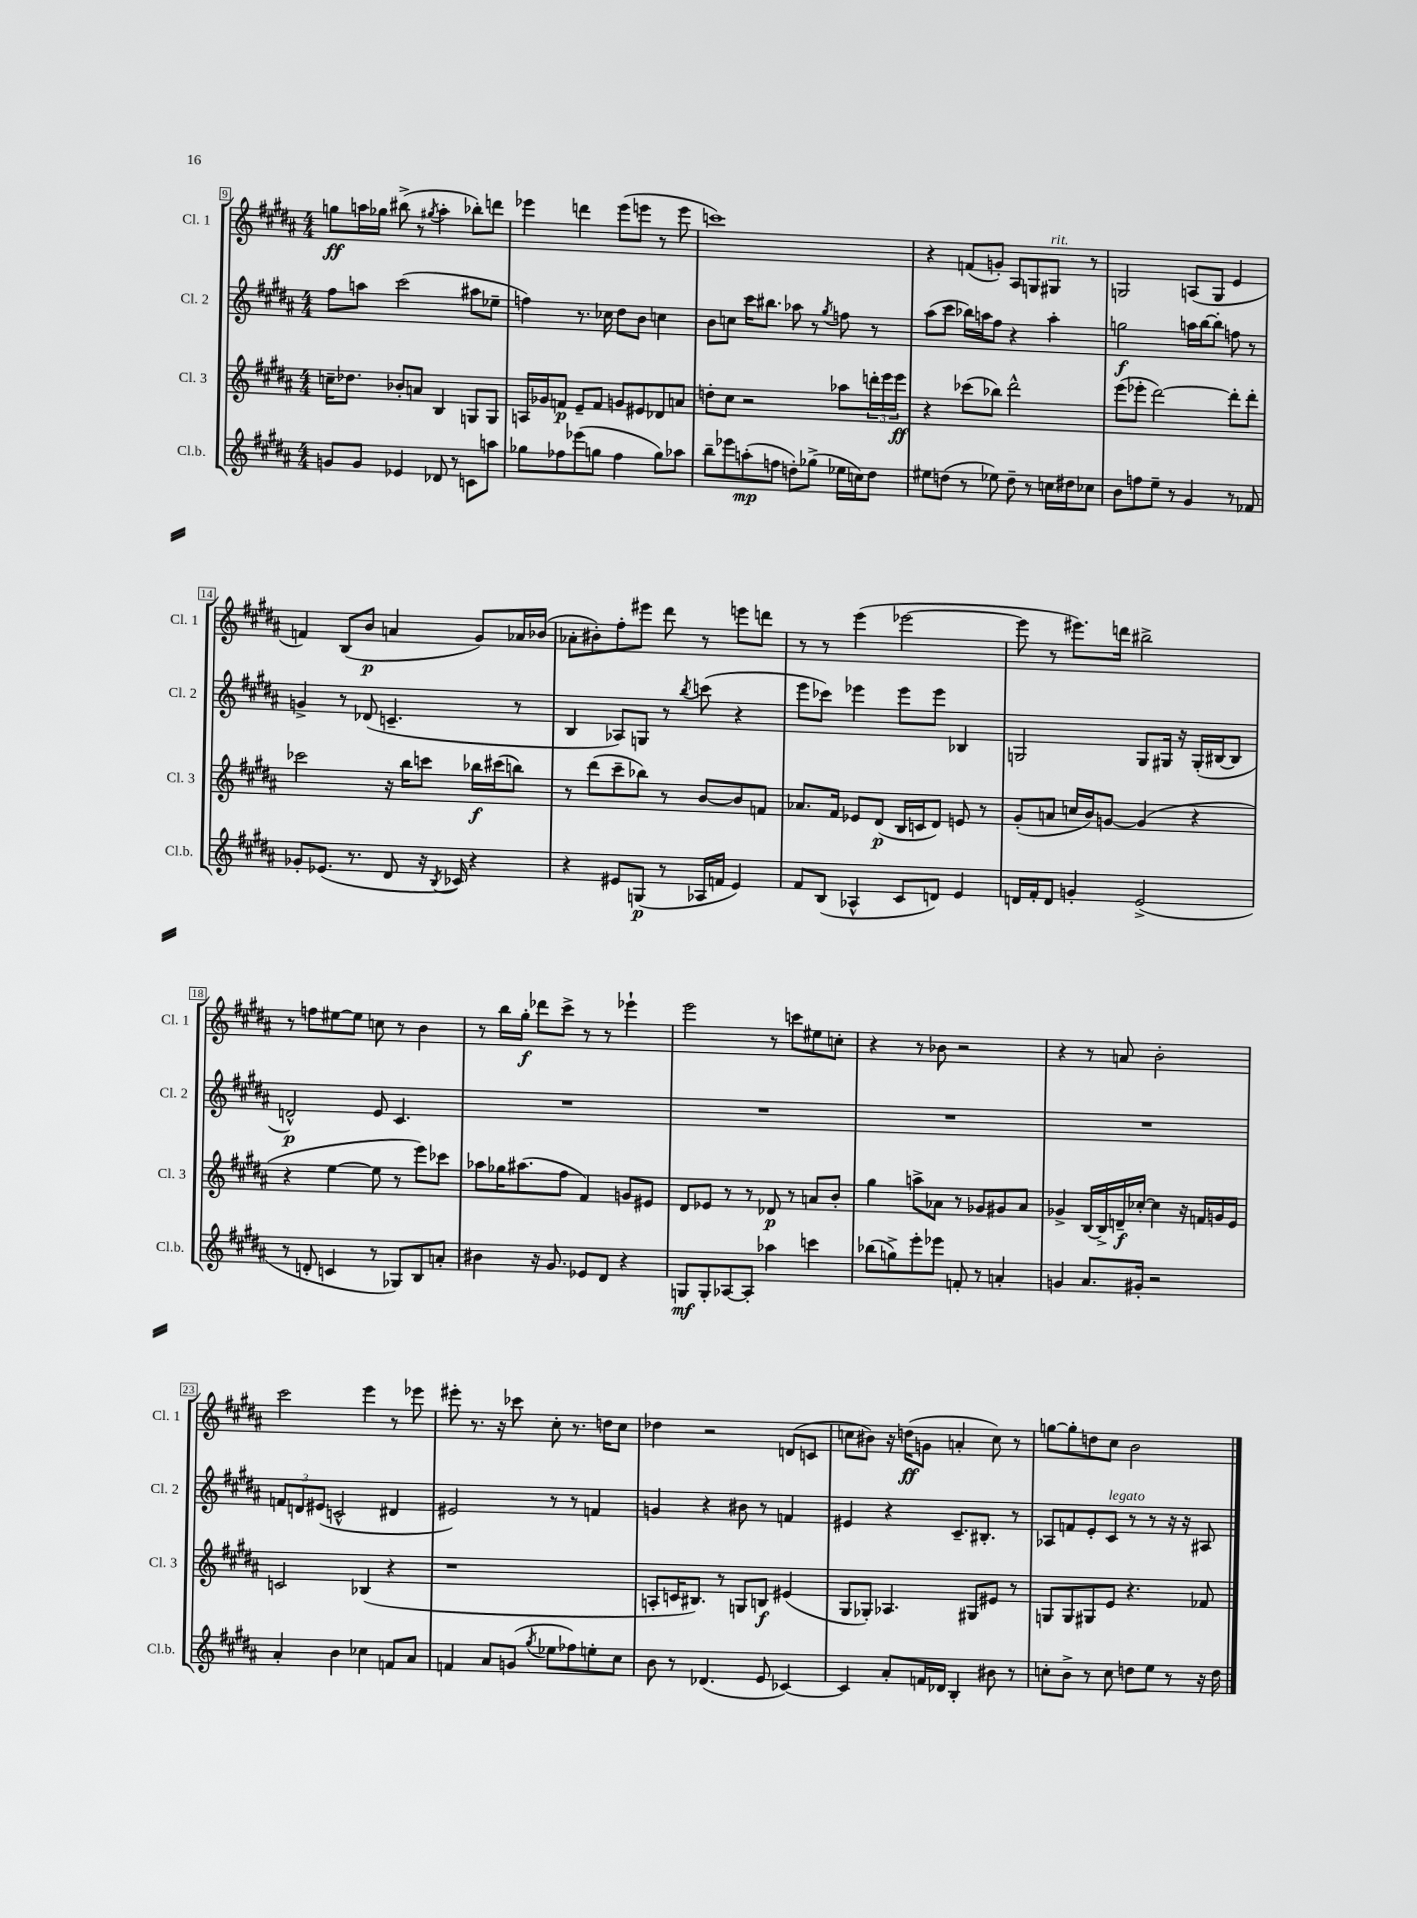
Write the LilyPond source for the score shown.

<<
\new StaffGroup <<
\new Staff = "s0" \with { instrumentName = "Cl. 1" shortInstrumentName = "Cl. 1" } {
    \clef treble \key b \major \numericTimeSignature \time 4/4
    g''8\ff a''16 ges''16 bis''8->( r8 \acciaccatura { gis''8 } a''4-. bes''8-.) d'''8 |
    ees'''4 d'''4 ees'''8( e'''8 r8 e'''8 |
    c'''1) |
    r4 f'8( g'8-.) ais8 g8 gis8^\markup { \italic "rit." } r8 |
    g2 a8( g8 e'4 |
    f'4) b8( b'8\p a'4 gis'8) aes'16 bes'16( |
    aes'8-. bis'8-.) fis''8-. eis'''8 dis'''8 r8 e'''8 d'''8 |
    r8 r8 e'''4( ees'''2~ |
    ees'''8 r8 eis'''8.) d'''16 bis''2-> |
    r8 f''8 eis''8~ eis''8 c''8 r8 b'4 |
    r8 b''16 gis''16-.\f des'''8 cis'''8-> r8 r8 ees'''4-! |
    e'''2 r8 c'''8 eis''8 c''8-. |
    r4 r8 bes'8 r2 |
    r4 r8 a'8 b'2-. |
    cis'''2 e'''4 r8 ees'''8 |
    eis'''8-. r8. r16 ces'''8 cis''8-. r8. d''16 cis''8 |
    des''4 r2 d'8( c'8 |
    c''8 bis'8) r16 d''16\ff( g'8 a'4-. c''8) r8 |
    g''8~ g''8-. d''8 cis''8 b'2 \bar "|." |
}
\new Staff = "s1" \with { instrumentName = "Cl. 2" shortInstrumentName = "Cl. 2" } {
    \clef treble \key b \major \numericTimeSignature \time 4/4
    fis''8 a''8 cis'''2( ais''8 ees''8-- |
    f''4) r8. ces''16 dis''8 b'8 c''4 |
    b'8 c''8 cis'''16 bis''8. aes''8 r8 \acciaccatura { gis''8 } f''8 r8 |
    ais''8( cis'''8 bes''16) a''16 fis''8 r4 a''4-. |
    g''2\f a''16 b''16~ b''8-. f''8 r8 |
    g'4-> r8 des'8( c'4.-- r8 |
    b4 aes8) g8 r8 \acciaccatura { b''8 } c'''8( r4 |
    e'''8 ces'''8) ees'''4 ees'''8 ees'''8 bes4 |
    g2 g8 gis16 r16 gis16-.( bis16~ bis8 |
    d'2-^\p) e'8 cis'4. |
    R1 |
    R1 |
    R1 |
    R1 |
    \tuplet 3/2 { f'8 d'8 eis'8( } c'2-^ dis'4 |
    eis'2) r8 r8 f'4 |
    g'4 r4 bis'8 r8 f'4 |
    eis'4 r4 cis'8.-- bis8.-. r8 |
    aes8 f'8 e'8-. cis'8^\markup { \italic "legato" } r8 r8 r16 r16 ais8 \bar "|." |
}
\new Staff = "s2" \with { instrumentName = "Cl. 3" shortInstrumentName = "Cl. 3" } {
    \clef treble \key b \major \numericTimeSignature \time 4/4
    c''16-- des''8. bes'8-. a'8 b4 g8 g8 |
    a16 ges'16 f'8\p e'8-- f'8 g'8 eis'8 des'8 a'8 |
    d''8-. cis''8 r2 aes''8 \tuplet 3/2 { d'''16-. e'''16 e'''16\ff } |
    r4 ces'''8( bes''8) dis'''2-^ |
    e'''8( ees'''8-. dis'''2~) dis'''8-. dis'''8-. |
    ces'''2 r16 b''16 c'''8 bes''16\f cis'''16( b''8) |
    r8 dis'''8( cis'''8-- bes''8) r8 b'8~ b'8 f'8 |
    aes'8. fis'16 ees'8 dis'8\p( b16 c'16 dis'8) e'8 r8 |
    gis'8-.( a'8 c''16 b'16) g'8~ g'4( r4 |
    r4 e''4~ e''8 r8 e'''8) ces'''8 |
    aes''8 ges''16 ais''8.( fis''8 fis'4) g'8 eis'8 |
    dis'8 ees'8 r8 r8 des'8\p r8 a'8 b'8-. |
    gis''4 a''8-> aes'8 r8 ges'8 gis'8 aes'8 |
    ges'4-> b16~ b16-> d'16--\f ces''16~-. ces''4 r16 f'16 g'16 e'16 |
    c'2 bes4( r4 |
    r1 |
    a8-. c'16 bis8.) r8 g8 b8\f eis'4( |
    gis8 ges8-.) aes4. gis8 eis'8 r8 |
    g8 g8 gis8 e'8 r4. fes'8 \bar "|." |
}
\new Staff = "s3" \with { instrumentName = "Cl.b." shortInstrumentName = "Cl.b." } {
    \clef treble \key b \major \numericTimeSignature \time 4/4
    g'8 g'8 ees'4 des'8 r8 c'8 a''8 |
    ges''8 fes''8 ees'''8( g''8 fes''4 g''8) aes''8 |
    b''8-- ees'''8 a''8-.\mp( f''8 d''8-.) ges''8->( ees''16 c''16) d''8 |
    eis''8 d''8( r8 ees''8) d''8-- r8 c''16 dis''16 ces''8 |
    b'8 f''8 e''8-- r8 gis'4 r8 fes'8 |
    ges'8-. ees'8.( r8. dis'8 r16 \acciaccatura { b8 } ces'16) r4 |
    r4 eis'8 g8\p( r8 aes16 f'16 eis'4) |
    fis'8 b8( aes4-^ cis'8 d'8) e'4 |
    d'16 fis'16-. d'8 g'4-. e'2->( |
    r8 d'8-. c'4 r8 ges8) b8 a'8-. |
    bis'4 r16 gis'8. ees'8 dis'8 r4 |
    g8\mf g8-. aes8~ aes8-. aes''4 c'''4 |
    bes''8( g''8->) e'''8-. ees'''8 f'8-. r8 a'4-. |
    g'4 ais'8. gis'16-. r2 |
    ais'4-. b'4 ces''4 f'8 ais'8 |
    f'4 ais'8 g'8( \acciaccatura { gis''8 } ees''8 fes''8) e''8-. cis''8 |
    b'8 r8 des'4.( e'8 ces'4~) |
    ces'4 ais'8-. f'16 des'16 b4-. bis'8 r8 |
    c''8-. b'8-> r8 c''8 d''8 e''8 r8 r16 d''16 \bar "|." |
}
>>
>>
\layout { \context { \Score currentBarNumber = #9 \override BarNumber.stencil = #(make-stencil-boxer 0.1 0.3 ly:text-interface::print) } }
